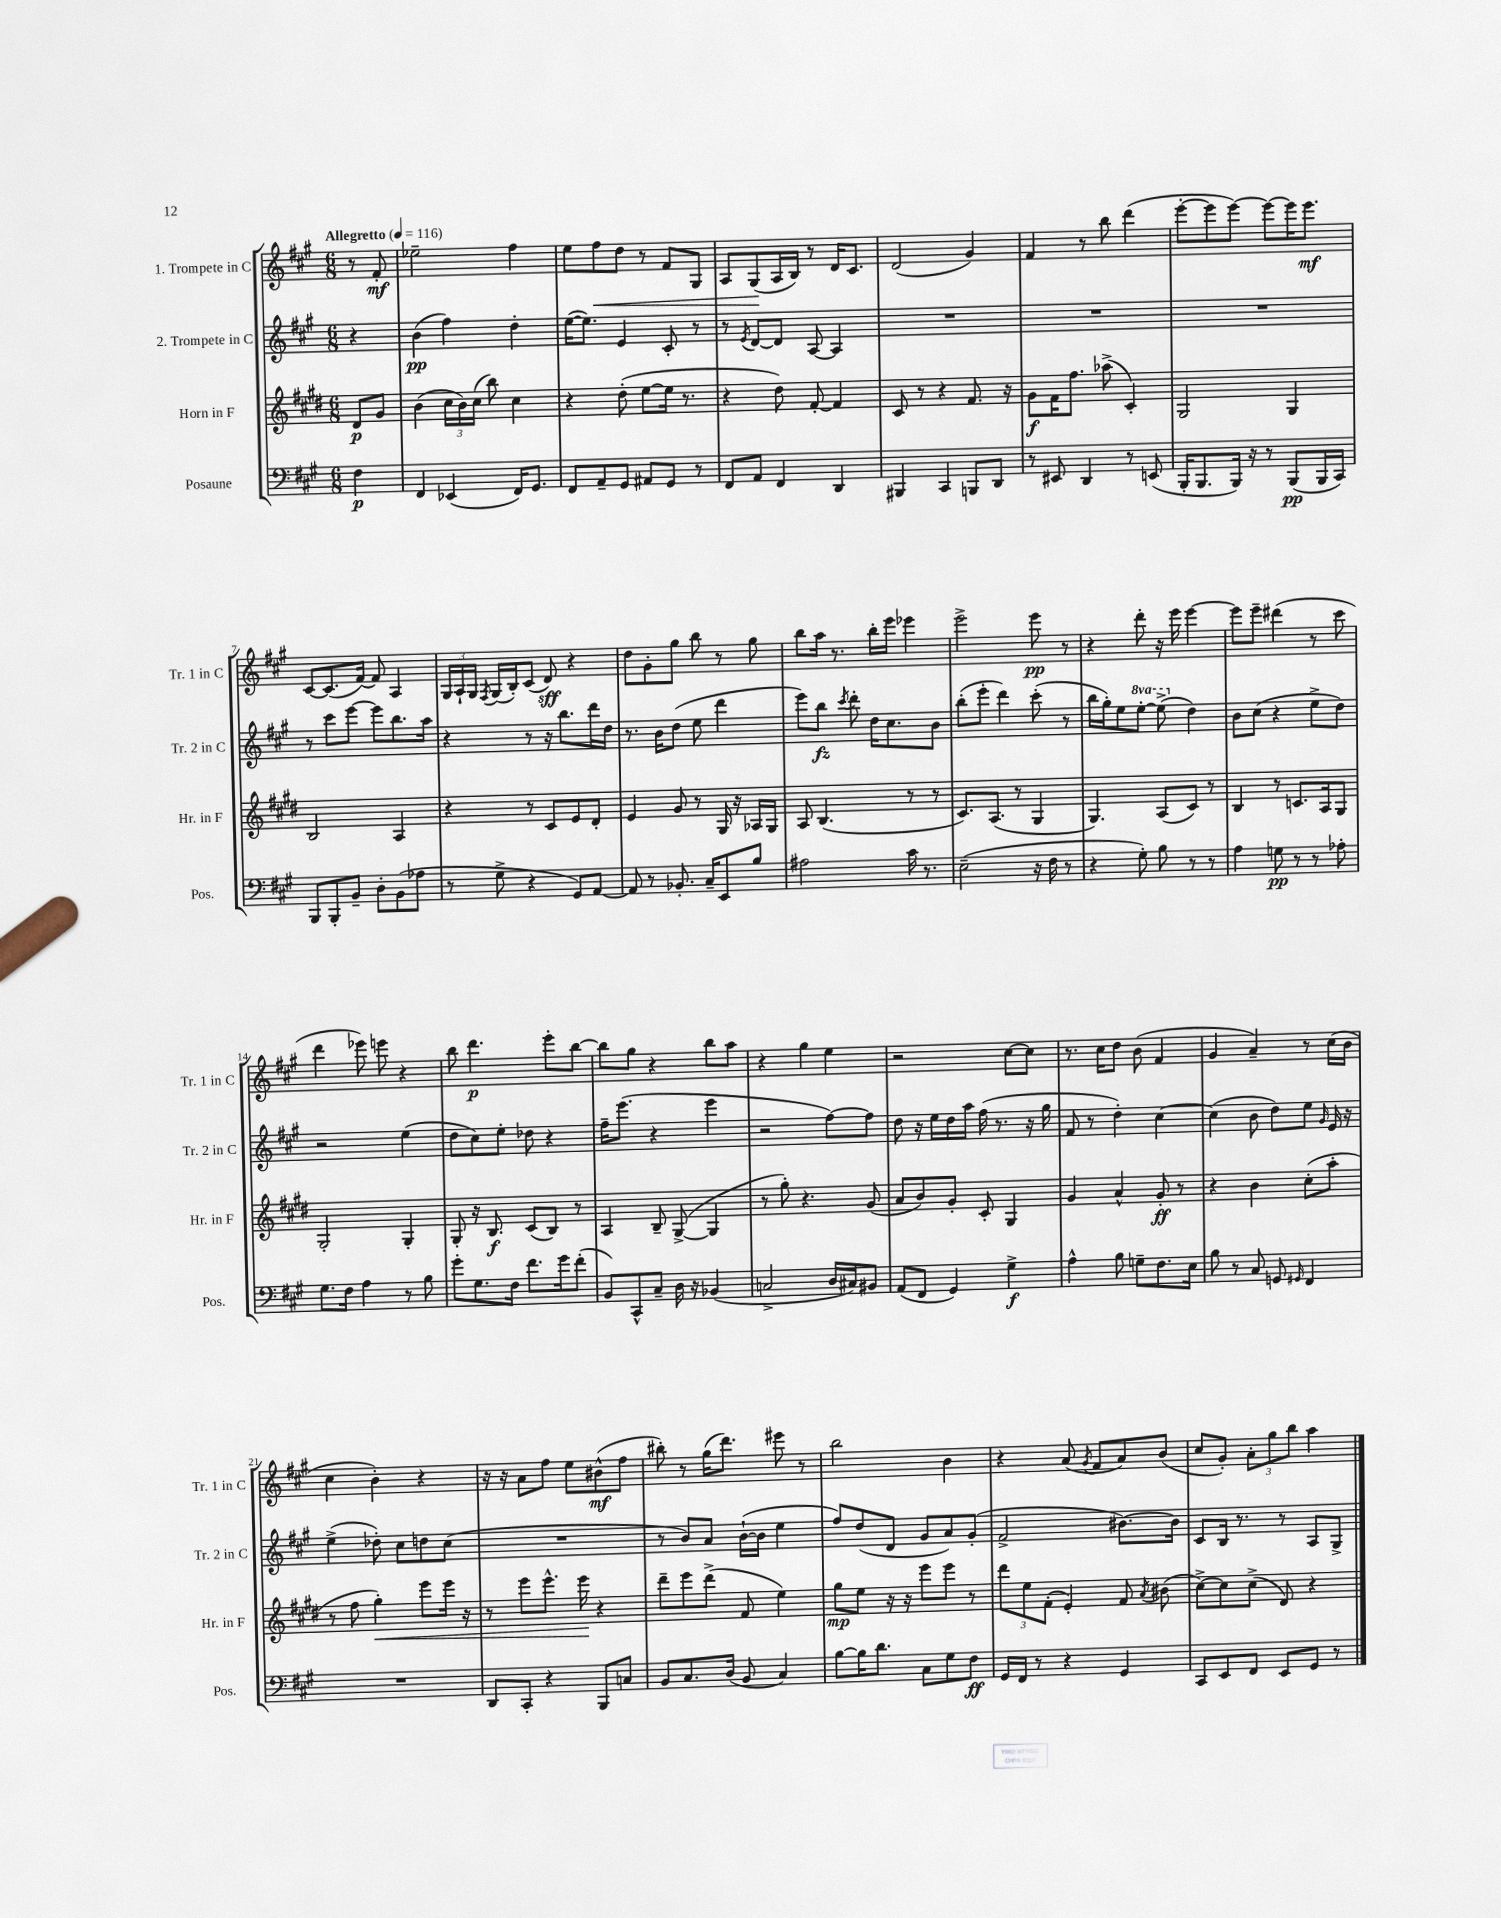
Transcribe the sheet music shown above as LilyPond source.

<<
\new StaffGroup <<
\new Staff = "s0" \with { instrumentName = "1. Trompete in C" shortInstrumentName = "Tr. 1 in C" } {
    \clef treble \key a \major \numericTimeSignature \time 6/8 \partial 4 \tempo "Allegretto" 4 = 116
    \autoBeamOff r8 fis'8-.\mf |
    ees''2-- fis''4 |
    e''8[ fis''8\< d''8] r8 fis'8[ gis8] |
    a8[ gis8\!( a16 b16]) r8 d'16[ cis'8.] |
    d'2( gis'4) |
    fis'4 r8 b''8 d'''4( |
    e'''8[~-. e'''8 e'''8]~) e'''8[~ e'''16 e'''8.]\mf |
    cis'8[~ cis'8.( fis'16]~) fis'8 a4 |
    \tuplet 3/2 { gis16[ a16-! gis16] } \acciaccatura { fis8 } gis16[( b16-.) cis'8]( d'8\sff) r4 |
    d''8[ gis'8-. gis''8] b''8 r8 gis''8 |
    b''8[ a''16] r8. b''16[-. e'''16] ees'''4 |
    e'''2-> e'''8\pp r8 |
    r4 d'''8-. r16 e'''16 e'''4~ |
    e'''8[ e'''8]-- dis'''4( r8 cis'''8 |
    d'''4 ees'''8) e'''8 r4 |
    b''8 d'''4.\p e'''8[-. b''8]~ |
    b''8[ gis''8] r4 b''8[ a''8] |
    r4 gis''4 e''4 |
    r2 cis''8[~ cis''8] |
    r8. cis''16[ d''8] b'8( fis'4 |
    gis'4 a'4--) r8 cis''16[( b'16] |
    cis''4 b'4-.) r4 |
    r16 r16 a'8[ fis''8] e''8[ bis'8-^\mf( fis''8] |
    bis''8-.) r8 gis''16[( d'''8.]) eis'''8 r8 |
    b''2 b'4 |
    r4 a'8( \acciaccatura { gis'8 } fis'8[ a'8) b'8]( |
    cis''8[ gis'8]-.) \tuplet 3/2 { a'8[-. gis''8 b''8] } a''4 \bar "|." |
}
\new Staff = "s1" \with { instrumentName = "2. Trompete in C" shortInstrumentName = "Tr. 2 in C" } {
    \clef treble \key a \major \numericTimeSignature \time 6/8 \set Staff.ottavationMarkups = #ottavation-simple-ordinals \partial 4
    \autoBeamOff r4 |
    b'4\pp( fis''4) d''4-. |
    e''16[~( e''8.]) e'4 cis'8-. r8 |
    r8 \acciaccatura { e'8 } d'8[~ d'8] a8~ a4 |
    R2. |
    R2. |
    R2. |
    r8 cis'''8[ e'''8]~ e'''8[ b''8. a''16] |
    r4 r8 r16 b''8.[ d'''16 d''16] |
    r8. b'16[ d''8]( e''8 d'''4 |
    e'''8[) b''8]\fz \acciaccatura { cis'''8 } d'''8-. d''16[ cis''8. b'8] |
    b''8[-.( e'''8]-. d'''4) cis'''8-.( r8 |
    b''16[ gis''16-.) e''8 \ottava #1 e'''8]~-. e'''8->( \ottava #0 d''4) |
    b'8[ cis''8]( r4 e''8[-> d''8]) |
    r2 e''4( |
    d''8[ cis''8) e''8]-. des''8 r4 |
    fis''16[-- e'''8.]( r4 e'''4 |
    r2 fis''8[~) fis''8] |
    d''8 r16 e''16[ d''16 a''16] fis''16( r8. r16 gis''16 |
    fis'8 r8 d''4-.) cis''4~ |
    cis''4( b'8 d''8[) e''8] \grace { gis'16 } e'16 r16 |
    e''4->( des''8-.) cis''8[ d''8 cis''8]( |
    R2. |
    r8 b'8[) a'8] b'16[~-!( b'16] e''4 |
    fis''8[) d''8( d'8] gis'8[ a'8) gis'8]-.( |
    fis'2-> bis'8.[~) bis'16] |
    cis'8[ b16] r8. r8 a8[ gis8]-> \bar "|." |
}
\new Staff = "s2" \with { instrumentName = "Horn in F" shortInstrumentName = "Hr. in F" } {
    \clef treble \key e \major \numericTimeSignature \time 6/8 \partial 4
    \autoBeamOff dis'8[\p gis'8] |
    b'4( \tuplet 3/2 { cis''16[ b'16) cis''16]( } b''8) cis''4 |
    r4 dis''8-.( e''8[~ e''16] r8. |
    r4 dis''8) fis'8~-. fis'4 |
    cis'8 r8 r4 fis'8. r16 |
    gis'8[\f fis'16 fis''8.] aes''8->( cis'4-.) |
    gis2 gis4 |
    b2 a4 |
    r4 r8 cis'8[ e'8 dis'8]-. |
    e'4 gis'8 r8 gis16 r16 aes16[ gis16] |
    a8 b4.( r8 r8 |
    cis'8.[) a8.]( r8 gis4 |
    gis4.) a8[( cis'8]) r8 |
    b4 r8 c'8.[ a16 gis8] |
    gis2-. gis4-. |
    gis8-. r16 b8.\f cis'8[( b8]) r8 |
    a4 b8-- gis8~->( gis4 |
    r8 gis''8-.) r4. gis'8( |
    a'8[ b'8) gis'8]-. cis'8-. gis4 |
    gis'4 a'4-^ gis'8-.\ff r8 |
    r4 b'4 cis''8[-.( a''8]-. |
    r8 fis''8 gis''4-.\<) e'''8[ e'''16] r16 |
    r8 e'''8[ e'''8.]-^ e'''16\! r4 |
    dis'''8[-- e'''8 dis'''8]->( fis'8 e''4) |
    gis''8[\mp e''8] r16 r16 e'''8[ e'''8] r8 |
    \tuplet 3/2 { dis'''8[ e''8 fis'8]-.( } e'4-.) fis'8 \acciaccatura { a'8 } bis'8( |
    cis''8[~->) cis''8 cis''8]->( dis'8) r4 \bar "|." |
}
\new Staff = "s3" \with { instrumentName = "Posaune" shortInstrumentName = "Pos." } {
    \clef bass \key a \major \numericTimeSignature \time 6/8 \partial 4
    \autoBeamOff fis4\p |
    fis,4 ees,4( fis,16[) gis,8.] |
    fis,8[ a,8-- gis,8] ais,8[ gis,8] r8 |
    fis,8[ a,8] fis,4 d,4 |
    bis,,4 cis,4 b,,8[ d,8] |
    r8 eis,8 d,4 r8 e,8( |
    b,,16[-. b,,8. b,,16]) r16 r8 b,,8[\pp( b,,16 cis,16]) |
    b,,8[ b,,8-. b,8]-- d8[-. b,8( aes8] |
    r8 gis8-> r4 gis,8[) a,8]~ |
    a,8 r8 bes,8.-. cis16[-- e,8 b8] |
    ais2 cis'16 r8. |
    e2--( r16 fis16 r8 |
    r4 gis8-.) b8 r8 r8 |
    a4 g8\pp r8 r8 aes8-. |
    gis8.[ fis16] a4 r8 b8 |
    gis'8[-. gis8. fis16] fis'8.[ gis'16 fis'8]-.( |
    b,8[) cis,8-^ cis8]-- d16 r16 bes,4( |
    c2-> d16[ cis16) bis,8] |
    a,8[( fis,8] gis,4) gis4->\f |
    a4-^ b8 g8[-- fis8. e16] |
    b8 r8 cis8 g,8 \grace { gis,16 } fis,4 |
    R2. |
    d,8[ cis,8]-. r4 b,,8[ c8] |
    b,8[ cis8. d16]( b,8 cis4) |
    b8[~ b16 d'8.] cis8[ gis8 fis8]\ff |
    gis,16[ fis,16] r8 r4 gis,4 |
    cis,8[ e,8 fis,8] e,8[ gis,8] r8 \bar "|." |
}
>>
>>
